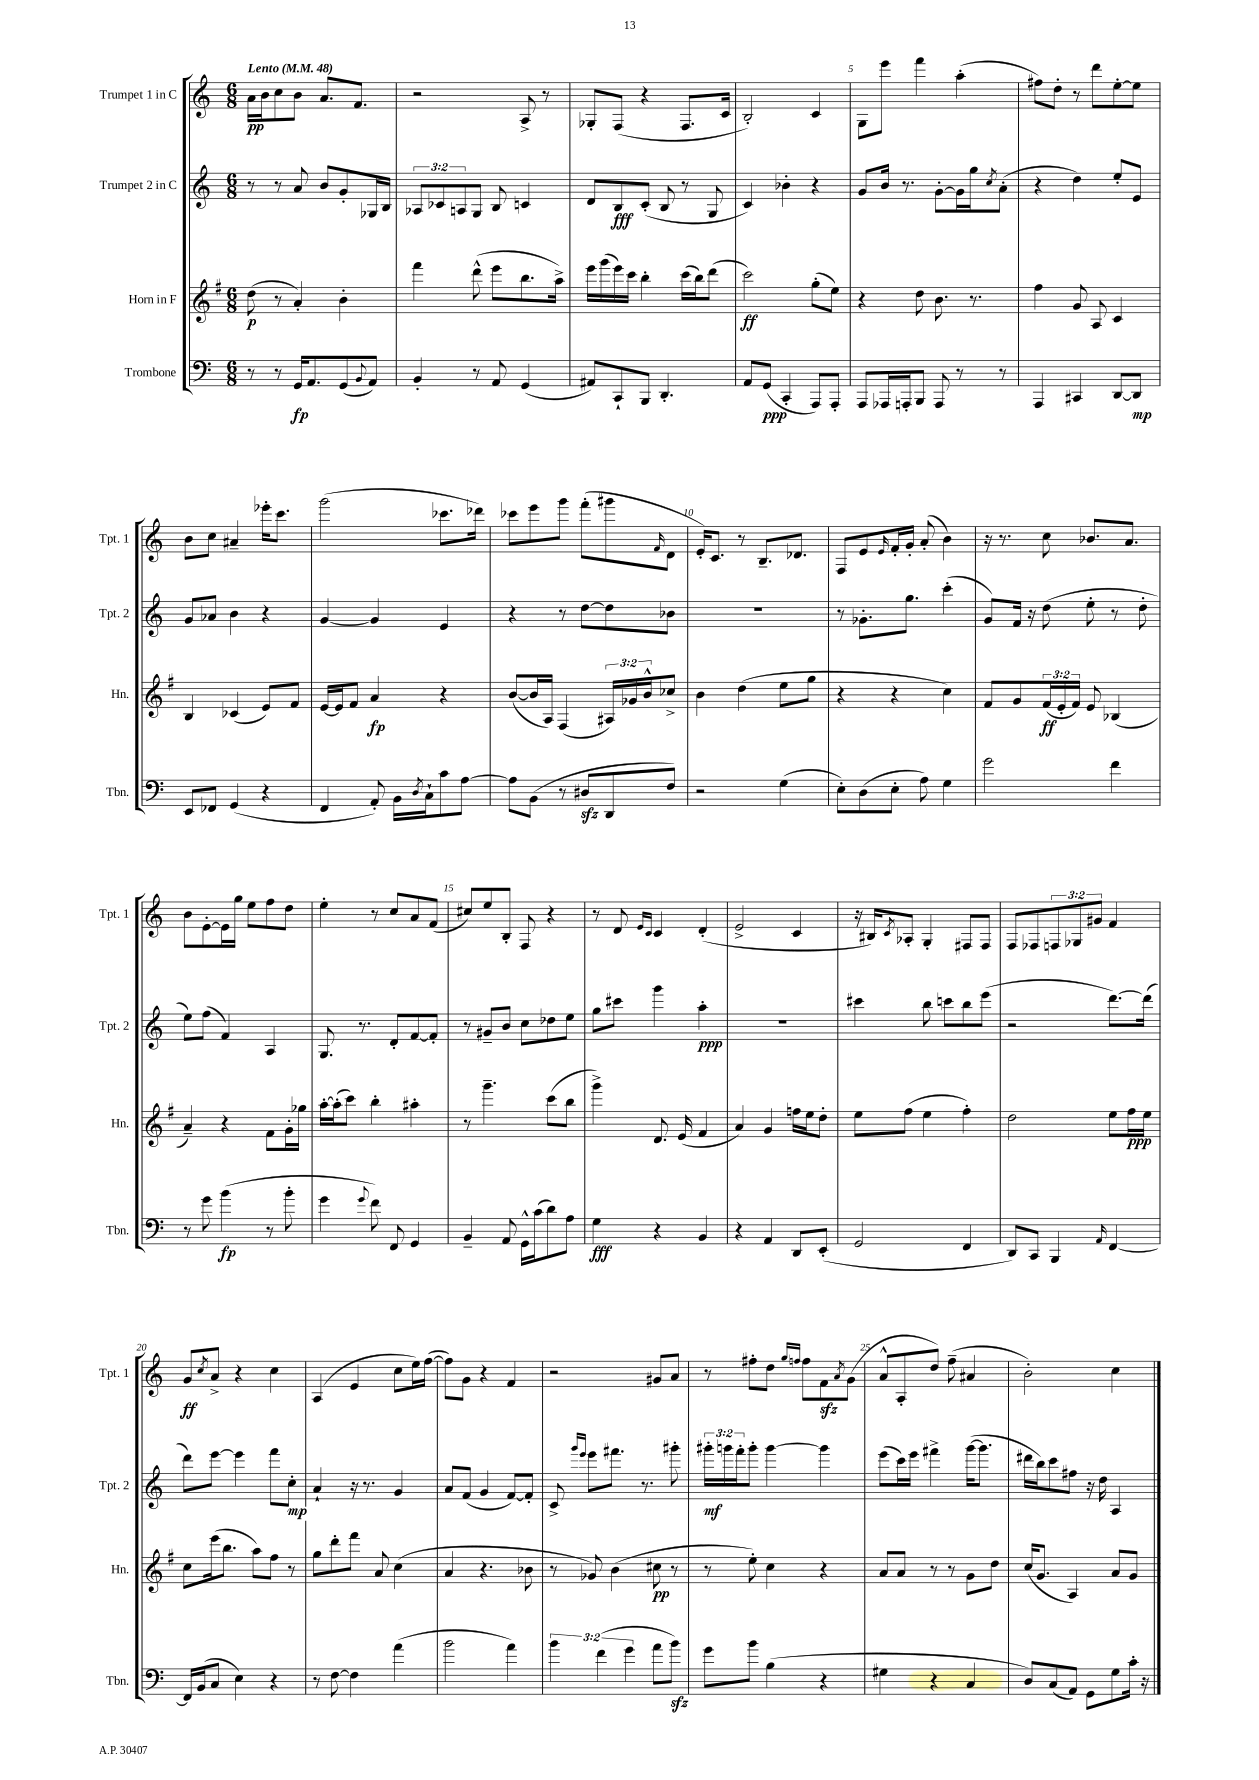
<<
\new StaffGroup <<
\new Staff = "s0" \with { instrumentName = "Trumpet 1 in C" shortInstrumentName = "Tpt. 1" } {
    \clef treble \key c \major \numericTimeSignature \time 6/8 \override Staff.TupletNumber.text = #tuplet-number::calc-fraction-text \tempo "Lento" 4 = 48
    a'16\pp b'16 c''8 b'8 a'8. f'8. |
    r2 a8-> r8 |
    ges8-. f8( r4 f8. c'16 |
    b2-.) c'4 |
    g8 e'''8 f'''4 a''4-.( |
    fis''8) d''8-. r8 d'''8 e''8~-. e''8 |
    b'8 c''8 ais'4-- ees'''16-. c'''8. |
    g'''2( ces'''8. des'''16) |
    ces'''8 e'''8 g'''8 f'''8-.( gis'''8 \grace { f'16 } d'8 |
    e'16-.) c'8. r8 b8.-- des'8. |
    f8 e'8 \grace { e'16 } f'16-. g'16-. a'8-.( b'4) |
    r16 r8. c''8 bes'8. a'8. |
    b'8 e'8~-. e'16 g''16 e''8 f''8 d''8 |
    e''4-. r8 c''8 a'8 f'8( |
    cis''8) e''8 b8-. f8 r4 |
    r8 d'8 \grace { e'16 c'16 } c'4 d'4-.( |
    e'2-> c'4 |
    r16 bis16) \acciaccatura { c'8 } aes8-. g4-. fis8 fis8 |
    f8 fes8 \tuplet 3/2 { f8 ges8 gis'8 } f'4 |
    g'8\ff \acciaccatura { c''8 } a'8-> r4 c''4 |
    a4( e'4 c''8 e''16) f''16~( |
    f''8) g'8 r4 f'4 |
    r2 gis'8 a'8 |
    r8 fis''8-. d''8 \grace { g''16 f''16 } f''8 f'8\sfz \acciaccatura { a'8 } g'8( |
    a'8-^ a8-. d''8) f''8--( ais'4 |
    b'2-.) c''4 \bar "|." |
}
\new Staff = "s1" \with { instrumentName = "Trumpet 2 in C" shortInstrumentName = "Tpt. 2" } {
    \clef treble \key c \major \numericTimeSignature \time 6/8 \override Staff.TupletNumber.text = #tuplet-number::calc-fraction-text
    r8 r8 a'8 b'8 g'8-. ges16 b16 |
    \tuplet 3/2 { aes8 ces'8 a8 } g8 b8 c'4 |
    d'8 b8\fff c'8-.( b8 r8 g8 |
    c'4) bes'4-. r4 |
    g'8 b'16 r8. g'8~-. g'16 g''16 \acciaccatura { c''8 } a'8-.( |
    r4 d''4) e''8-. e'8 |
    g'8 aes'8 b'4 r4 |
    g'4~ g'4 e'4 |
    r4 r8 d''8~ d''8 bes'8 |
    R2. |
    r8 ges'8.-. g''8. c'''4-.( |
    g'8) f'16 r16 d''8( e''8-. r8 d''8-. |
    e''8) f''8( f'4) a4 |
    g8. r8. d'8-. f'8~ f'8-. |
    r8 gis'8-- b'8 c''8 des''8 e''8 |
    g''8 cis'''8 g'''4 a''4-.\ppp |
    R2. |
    cis'''4 b''8 c'''8 b''8 e'''8( |
    r2 d'''8.~) d'''16( |
    d'''8) e'''8~ e'''4 f'''8 c''8-.\mp |
    a'4-! r16 r8. g'4 |
    a'8 f'8( g'4 f'8~) f'8-. |
    c'8-> \grace { g'''16 e'''16 } e'''8 fis'''8. r8. gis'''8-. |
    \tuplet 3/2 { gis'''16-.\mf g'''16 f'''16-. } g'''8-. g'''4~ g'''4 |
    e'''8( c'''16) e'''16 fis'''4-> g'''16~( g'''8. |
    dis'''16 b''16) c'''8 fis''8 r16 d''16 a4 \bar "|." |
}
\new Staff = "s2" \with { instrumentName = "Horn in F" shortInstrumentName = "Hn." } {
    \clef treble \key g \major \numericTimeSignature \time 6/8 \override Staff.TupletNumber.text = #tuplet-number::calc-fraction-text
    d''8\p( r8 a'4-.) b'4-. |
    fis'''4 d'''8-^( e'''8 b''8. a''16->) |
    e'''16 g'''16( e'''16) c'''16 b''4-. c'''16( b''16) d'''8( |
    c'''2\ff) g''8-.( e''8) |
    r4 d''8 b'8. r8. |
    fis''4 g'8 a8 c'4 |
    b4 ces'4( e'8) fis'8 |
    e'16~ e'16 fis'8 a'4\fp r4 |
    b'8~( b'16 a16) fis4( \tuplet 3/2 { ais16) ges'16 b'16-^ } ces''8-> |
    b'4 d''4( e''8 g''8 |
    r4 r4 c''4) |
    fis'8 g'8 \tuplet 3/2 { fis'16\ff( e'16-. fis'16) } e'8 bes4( |
    a'4--) r4 fis'8 g'16-. ges''16 |
    a''16~-. a''16-.( c'''8) b''4-. ais''4-. |
    r8 g'''4.-- c'''8( b''8 |
    g'''4->) d'8. e'16( fis'4 |
    a'4) g'4 f''16 e''16 d''8-. |
    e''8 fis''8( e''4 fis''4-.) |
    d''2 e''8 fis''16\ppp e''16 |
    c''8 e'''16( b''8. a''8) fis''8 r8 |
    g''8 d'''8-. fis'''8 a'8 c''4( |
    a'4 r4. bes'8 |
    r8 ges'8) b'4( cis''8\pp r8 |
    r8 e''8-.) c''4 r4 |
    a'8 a'8 r8 r8 g'8 d''8 |
    c''16( g'8. a4) a'8 g'8 \bar "|." |
}
\new Staff = "s3" \with { instrumentName = "Trombone" shortInstrumentName = "Tbn." } {
    \clef bass \key c \major \numericTimeSignature \time 6/8 \override Staff.TupletNumber.text = #tuplet-number::calc-fraction-text
    r8 r8 g,16\fp a,8. g,8( \appoggiatura { b,8 } a,8) |
    b,4-. r8 a,8 g,4( |
    ais,8) c,8-! b,,8 d,4.-. |
    a,8 g,8\ppp( c,4-. a,,8) a,,8-. |
    a,,8 aes,,16 a,,16-. b,,8 a,,8 r8 r8 |
    a,,4 cis,4 d,8~ d,8\mp |
    e,8 fes,8 g,4( r4 |
    f,4 a,8-.) b,16 \acciaccatura { d8 } c16-! c'8 a8~ |
    a8 b,8( r8 dis8\sfz d,8 f8) |
    r2 g4( |
    e8-.) d8( e8-. a8) g4 |
    g'2 f'4 |
    r8 g'8 b'4\fp( r8 b'8-. |
    g'4 \appoggiatura { g'8 } f'8) f,8 g,4 |
    b,4-- a,8 g,16-^ c'16( d'8) a8 |
    g4\fff r4 b,4 |
    r4 a,4 d,8 e,8-.( |
    g,2 f,4 |
    d,8) c,8 b,,4 \grace { a,16 } f,4~ |
    f,16 b,16( c8 e4) r4 |
    r8 f8~ f4 a'4( |
    b'2 a'4) |
    \tuplet 3/2 { b'4 f'4( g'4 } a'8 b'8\sfz) |
    g'8 b'8 b4( r4 |
    gis4 r4 c4 |
    d8) c8( a,8) g,8 g8 c'16-. r16 \bar "|." |
}
>>
>>
\layout { \context { \Score \override BarNumber.break-visibility = ##(#f #t #t) barNumberVisibility = #(every-nth-bar-number-visible 5) } }
